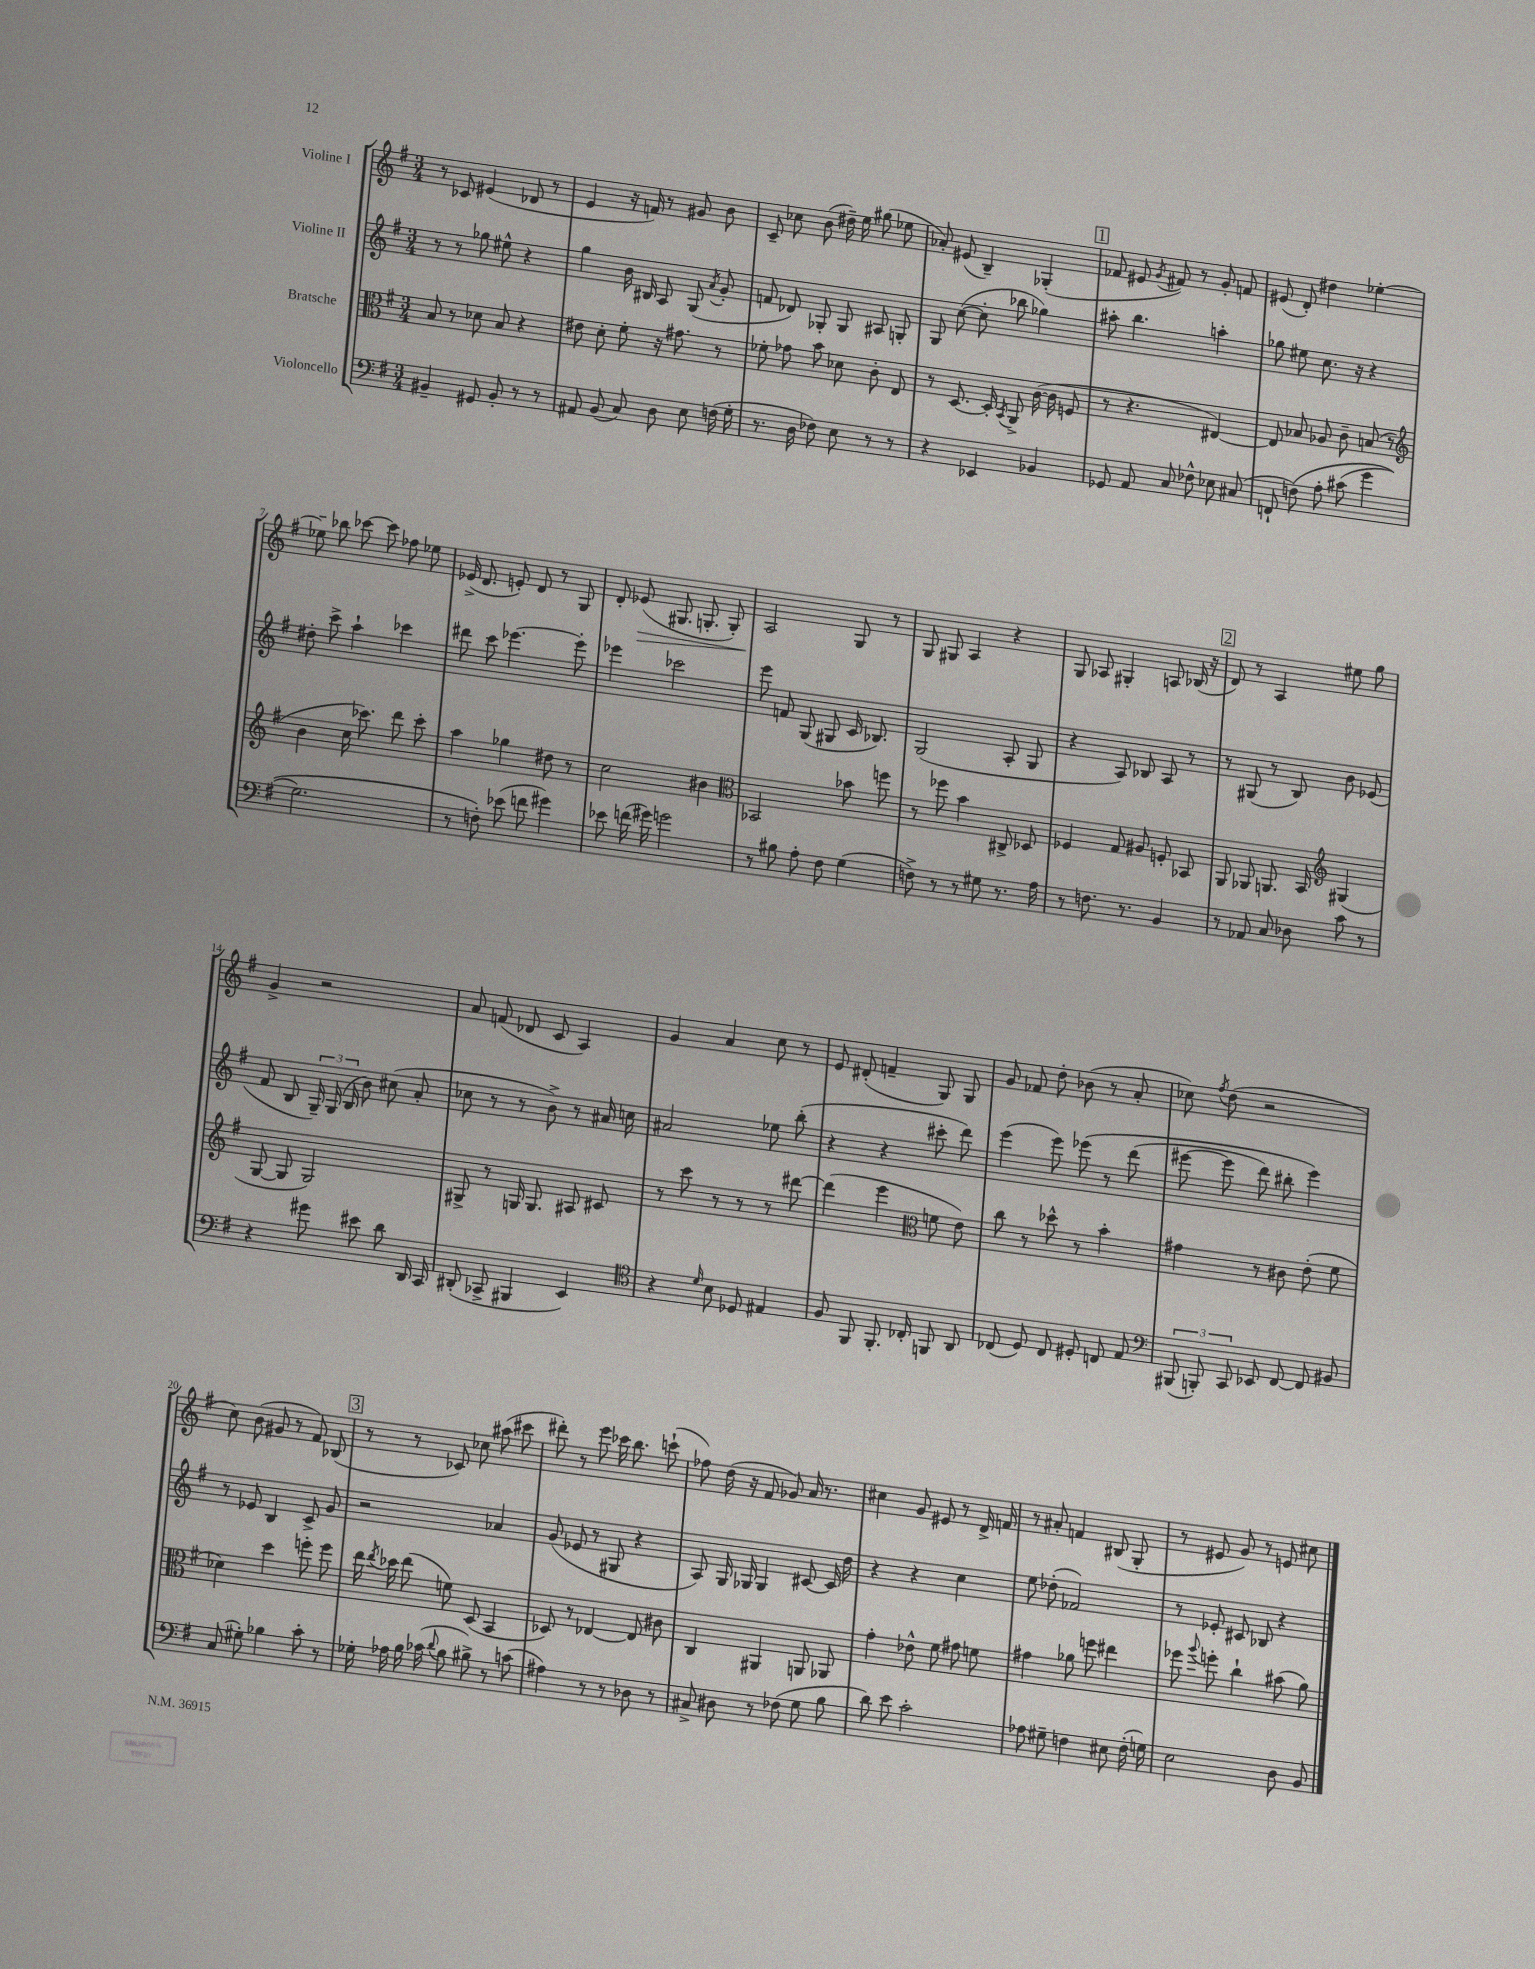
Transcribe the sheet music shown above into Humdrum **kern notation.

**kern	**kern	**kern	**kern	**dynam
*part4	*part3	*part2	*part1	*part1
*staff4	*staff3	*staff2	*staff1	*staff1
*I"Violoncello	*I"Bratsche	*I"Violine II	*I"Violine I	*
*clefF4	*clefC3	*clefG2	*clefG2	*
*k[f#]	*k[f#]	*k[f#]	*k[f#]	*
*M3/4	*M3/4	*M3/4	*M3/4	*
=1	=1	=1	=1	=1
4BB#X~/	8B/	8r	8r	.
.	8r	8r	8c-X/	.
8GG#X/	8d-X\	8gg-X\	(4e#X/	.
8BB#'/	8B/	8ee#X^^\	.	.
8r	4r	4r	8d-X/	.
8r	.	.	8r	.
=2	=2	=2	=2	=2
8AA#X/	8e#X\	4gg\	4e/	.
(8BB/	8d'\	.	.	.
8C/)	8f#'\	16b\	16r	.
.	.	16B#X/	16fn/)	.
8D\	16r	8A/	8r	.
.	8.g#X\	.	.	.
8E\	.	(8G/	8g#X/	.
.	.	8qa/	.	.
(16Fn\	8r	8g'/	8b\	.
16G'\	.	.	.	.
=3	=3	=3	=3	=3
8.r	8f-X'\	8fn/	8c~/	.
.	8g-X\	8d-X/)	8cc-X\	.
16D\	.	.	.	.
8F-X\)	8b\	8G-X'/	(8b\	.
8E\	8d-X\	8G-/	16dd#X~\)	.
.	.	.	16ee\	.
8r	8c'\	8A#X/	(8gg#X\	.
8r	8E/	8Gn'/	8ee-X\	.
=4	=4	=4	=4	=4
4r	8r	8G/	8a-X'/)	.
.	[8.D/	([8cc\	(8e#X/	.
4EE-X/	.	8cc'\]	4B~/)	.
.	16D'/]	.	.	.
.	8qBB/	.	.	.
.	8AA^/	8bb-X\	.	.
4BB-X/	([16c\	4gg-X\)	(4G-X'/	.
.	16c\]	.	.	.
.	8Fn/	.	.	.
!!LO:REH:place=s1:t=1
=5	=5	=5	=5	=5
8GG-X/	8r	8aa#X'\	8f-X/	.
8AA/	4.r	4.bb\	8e#X/	.
.	.	.	8qg/	.
8C/	.	.	8f#X/)	.
8F-X^^\	.	.	8r	.
8E-X\	[4E#X/)	4aan'\	8g'/	.
(8C#X/	.	.	8fn/	.
=6	=6	=6	=6	=6
8FFn`/	8E#/]	8gg-X\	(8e#X/	.
(8Fn\)	8B-X/	8ee#X\	8d'/)	.
8A'\	8A-X/	8.cc\	4dd#X\	.
(8c#X\	8c~\	.	.	.
.	.	16r	.	.
4g\	(8Bn/	4r	[4ee-X'\	.
.	8r	.	.	.
!!LO:LB:g=z
=7	=7	=7	=7	=7
*	*clefG2	*	*	*
2.G\)	4b\	8dd#X'\	8ee-X~\]	.
.	.	8ccc^\	8bb-X\	.
.	16cc\	4aa`\	[8ccc-X\	.
.	8.ccc-X\)	.	.	.
.	.	.	8ccc-\]	.
.	8ddd\	4ccc-X\	8ff-X\	.
.	8ccc-'\	.	8ee-X\	.
=8	=8	=8	=8	=8
8r	4aa\	8ddd#X\	(16e-X^/	.
.	.	.	8.d/	.
8Fn'\)	.	8ccc\	.	.
(8e-X\	4gg-X\	[4.eee-X\	8en'/)	.
8fn\	.	.	8d/	.
4g#X\)	8dd#X\	.	8r	.
.	8r	8eee-'\]	8G/	.
=9	=9	=9	=9	=9
8e-X\	2cc\	4eee-X\	8d'/	.
!	!	!	!	!LO:HP:b
(16fn\	.	.	(8e-X/	>
16g#X\)	.	.	.	.
2gn\	.	2ccc-X\	8.G#X/	.
.	.	.	8.Gn'/	.
.	4b#X\	.	.	.
.	.	.	8G'/)	.
=10	=10	=10	=10	=10
*	*clefC3	*	*	*
8r	2BB-X/	8eee\	2A/	.
8B#X\	.	8fn/	.	.
8A'\	.	(8G/	.	.
8F#\	.	8G#X/	.	.
(4G\	8b-X\	16c/	8G/	]
.	.	8.B-X/)	.	.
.	8ffn\	.	8r	.
=11	=11	=11	=11	=11
8Fn^\)	8r	(2G/	8G/	.
8r	8ff-X\	.	8G#X/	.
8r	4b\	.	4A/	.
8G#X\	.	.	.	.
8.r	8C#X^/	8A'/	4r	.
.	8D-X/	8G/	.	.
16A\	.	.	.	.
=12	=12	=12	=12	=12
8r	4F-X/	4r	8G/	.
8.Fn\	.	.	8A-X/	.
.	8G/	8A/)	4G#X'/	.
8.r	.	.	.	.
.	8A#X/	8B-X/	.	.
4BB/	8Fn'/	8A/	8An/	.
.	8BB-X/	8r	(16B-X/	.
.	.	.	16r	.
!!LO:REH:place=s1:t=2
=13	=13	=13	=13	=13
8r	8AA/	8r	8d/)	.
8AA-X/	8AA-X/	(8G#X/	8r	.
8C/	8.AAn/	8r	4A/	.
8D-X\	.	8B/)	.	.
.	16BB/	.	.	.
*	*clefG2	*	*	*
8c\	(4G#X/	8b\	8ee#X\	.
8r	.	(8e-X/	8gg\	.
!!LO:LB:g=z
=14	=14	=14	=14	=14
4r	[8G/	8f#/	4g^/	.
.	8G/]	8B/	.	.
8g#X\	2G/)	24G~/)	2r	.
.	.	(24G/	.	.
.	.	24B/	.	.
8e#X\	.	8b\)	.	.
8d\	.	(8cc#X\	.	.
16DD/	.	8a'/	.	.
16CC/	.	.	.	.
=15	=15	=15	=15	=15
(8DD#X'/	8G#X^/	8cc-X\	8a/	.
8CC-X^/	8r	8r	(8fn/	.
4BBB#X/	16Gn/	8r	8d-X/	.
.	8.G/	.	.	.
.	.	8b^\)	8c/	.
4EE/)	8A#X/	8r	4A/)	.
.	8c#X/	16a#X/	.	.
.	.	16ccn\	.	.
=16	=16	=16	=16	=16
*clefC4	*	*	*	*
4r	8r	2a#X/	4g/	.
.	8ccc\	.	.	.
16qqd/	.	.	.	.
8B\	8r	.	4a/	.
8D-X/	8r	.	.	.
4E#X/	8r	8ee-X\	8cc\	.
.	[8ddd#X\	(8bb'\	8r	.
=17	=17	=17	=17	=17
8F#/	(4ddd#\]	4r	8e/	.
8FF#/	.	.	(8d#X'/	.
8.FF#'/	4eee\	4r	4fn~/	.
16C-X'/	.	.	.	.
*	*clefC3	*	*	*
8FFn/	8fn\	8ccc#X'\	8G/)	.
8AA/	8e\)	8ddd\)	8G/	.
=18	=18	=18	=18	=18
(8C-X/	8cc\	(4eee\	8g/	.
8D/)	8r	.	8f-X/	.
8C-/	8dd-X^^\	8eee\)	8dd'\	.
8D#X'/	8r	(8eee-X\	(8b-X\	.
8Cn/	4b'\	8r	8r	.
8E/	.	(8ddd\	8a'/	.
=19	=19	=19	=19	=19
*clefF4	*	*	*	*
(12BBB#X/	4g#X\	[8eee#X\	8cc-X\)	.
12BBBn'/)	.	.	.	.
.	.	.	8qff#/	.
.	.	8eee#\]	(8dd\	.
12CC/	.	.	.	.
8EE-X/	8r	8ddd\)	2r	.
[8FF#/	8c#X\	8bb#X'\	.	.
8FF#/]	(8e'\	4eee#\)	.	.
8BB#X/	8f#\	.	.	.
!!LO:LB:g=z
=20	=20	=20	=20	=20
(8C/	4d-X\)	8r	8cc\)	.
8G#X'\)	.	8e-X/	(8b\	.
4B-X\	4dd\	4B/	8g#X/	.
.	.	.	8r	.
8c'\	8ffn'\	8c^/	8f#/)	.
8r	8ff\	8g/	(8B-X/	.
!!LO:REH:place=s1:t=3
=21	=21	=21	=21	=21
16G-X'\	16ee\	2r	8r	.
.	8qee/	.	.	.
16A-X\	16dd-X\	.	.	.
16B\	(8ee\	.	8r	.
(16c-X\	.	.	.	.
8qqd/	.	.	.	.
8B\	8fn\)	.	8c-X/)	.
8B#X^\)	(8D/	.	8cc-X\	.
8r	4BB/	4a-X/	(8aa#X\	.
(8cn\	.	.	8ccc#X\	.
=22	=22	=22	=22	=22
4A#X\)	8D-X/)	(8g/	8ddd#X'\)	.
.	8r	8e-X/	8r	.
8r	[4E-X/	8r	8eee\	.
8r	.	8G#X/	16ccc-X\	.
.	.	.	8.bb\	.
8D-X\	8E-/]	4r	.	.
8r	8c#X\	.	(8cccn`\	.
=23	=23	=23	=23	=23
8C#X^/	4C/	8A/)	8ff-X\)	.
8D#X\	.	16G/	(16dd\	.
.	.	16G-X/	16r	.
8r	4AA#X/	4G-/	8f#/	.
(8F-X\	.	.	8g-X/)	.
8G\	8AAn/	[8c#X/	16a/	.
.	.	.	8.r	.
8B\	8AA-X/	16c#/]	.	.
.	.	16dd\	.	.
=24	=24	=24	=24	=24
8d\)	4g'\	4r	4cc#X\	.
8e\	.	.	.	.
2c'\	8e-X^^\	4r	8g/	.
.	8f#\	.	8e#X/	.
.	8g#X\	4cc\	8r	.
.	8fn\	.	16d^/	.
.	.	.	16fn/	.
=25	=25	=25	=25	=25
8A-X\	4g#X\	8ee\	8r	.
8G#X~\	.	(8dd-X'\	8a#X'/	.
4Fn\	8a-X\	2f-X/)	4fn/	.
.	8ffn\	.	.	.
8E#X\	4ee#X\	.	(8B#X/	.
(16F'\	.	.	8G'/	.
16Gn\)	.	.	.	.
=26	=26	=26	=26	=26
2E\	8ff-X\	8r	8r	.
.	8qqaa/	.	.	.
.	8ffn'\	8e-X'/	8e#X/	.
.	4cc`\	8c#X/	8g/)	.
.	.	8B-X/	8r	.
8D\	(8b#X\	4r	8en/	.
8BB/	8a\)	.	8cc#X\	.
==	==	==	==	==
*-	*-	*-	*-	*-
